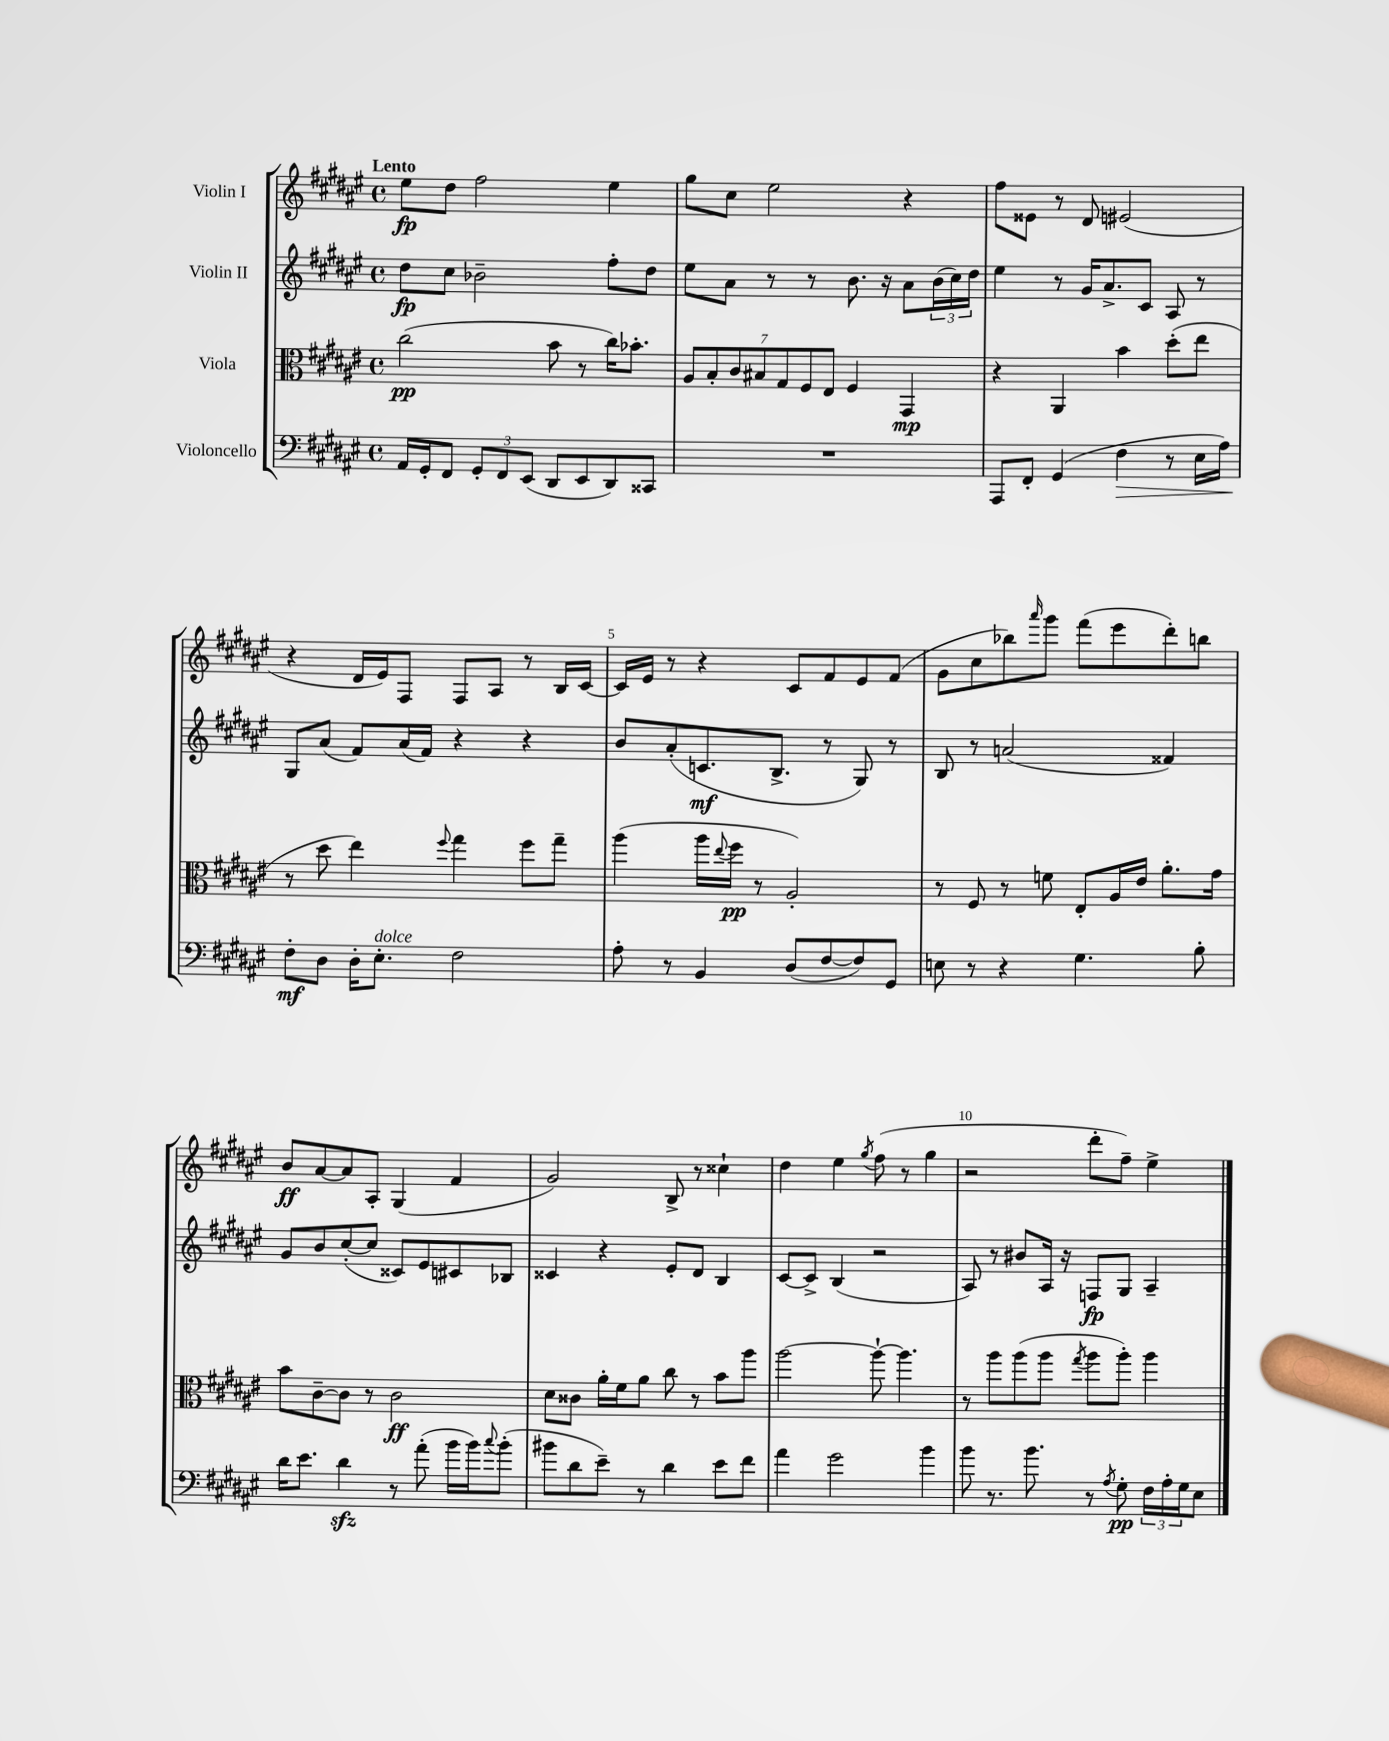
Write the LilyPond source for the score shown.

<<
\new StaffGroup <<
\new Staff = "s0" \with { instrumentName = "Violin I" } {
    \clef treble \key fis \major \defaultTimeSignature \time 4/4 \tempo "Lento"
    eis''8\fp dis''8 fis''2 eis''4 |
    gis''8 cis''8 eis''2 r4 |
    fis''8 eisis'8 r8 dis'8 eis'2( |
    r4 dis'16 eis'16) fis8 fis8 ais8 r8 b16 cis'16~ |
    cis'16 eis'16 r8 r4 cis'8 fis'8 eis'8 fis'8( |
    gis'8 cis''8 bes''8) \grace { ais'''16 } gis'''8 fis'''8( eis'''8 dis'''8-.) b''8 |
    b'8\ff ais'8~ ais'8 ais8-. gis4( fis'4 |
    gis'2) b8-> r8 cisis''4-! |
    dis''4 eis''4 \acciaccatura { gis''8 } fis''8( r8 gis''4 |
    r2 dis'''8-. fis''8--) eis''4-> \bar "|." |
}
\new Staff = "s1" \with { instrumentName = "Violin II" } {
    \clef treble \key fis \major \defaultTimeSignature \time 4/4
    dis''8\fp cis''8 bes'2-- fis''8-. dis''8 |
    eis''8 ais'8 r8 r8 b'8. r16 ais'8 \tuplet 3/2 { b'16( cis''16) dis''16 } |
    eis''4 r8 gis'16 ais'8.-> cis'8 ais8 r8 |
    gis8 ais'8( fis'8) ais'16( fis'16) r4 r4 |
    b'8 ais'8-.( c'8.\mf b8.-> r8 gis8) r8 |
    b8 r8 a'2( fisis'4) |
    gis'8 b'8 cis''8~-.( cis''8 cisis'8) eis'8 cis'8 bes8 |
    cisis'4 r4 eis'8-. dis'8 b4 |
    cis'8~ cis'8-> b4( r2 |
    ais8) r8 bis'8 ais16 r16 f8\fp gis8 ais4-- \bar "|." |
}
\new Staff = "s2" \with { instrumentName = "Viola" } {
    \clef alto \key fis \major \defaultTimeSignature \time 4/4
    cis''2\pp( b'8 r8 cis''16) bes'8.-. |
    \tuplet 7/4 { ais8 b8-. cis'8 bis8 gis8 fis8 eis8 } fis4 gis,4\mp |
    r4 ais,4 b'4 dis''8-.( eis''8 |
    r8 dis''8 eis''4) \appoggiatura { fis''8 } gis''4 fis''8 gis''8-- |
    ais''4( ais''16 \appoggiatura { eis''8 } fis''16\pp r8 ais2-.) |
    r8 fis8 r8 f'8 eis8-. ais16 eis'16 ais'8.-. gis'16 |
    b'8 cis'8~-- cis'8 r8 cis'2\ff |
    dis'8 cisis'8 ais'16-. fis'16 ais'8 cis''8 r8 b'8 ais''8 |
    ais''2~ ais''8~-! ais''4. |
    r8 ais''8 ais''8( ais''8 \acciaccatura { gis''8 } ais''8 ais''8-.) ais''4 \bar "|." |
}
\new Staff = "s3" \with { instrumentName = "Violoncello" } {
    \clef bass \key fis \major \defaultTimeSignature \time 4/4
    ais,16 gis,16-. fis,8 \tuplet 3/2 { gis,8-. fis,8 eis,8( } dis,8 eis,8 dis,8) cisis,8 |
    R1 |
    ais,,8 fis,8-. gis,4( fis4\> r8 eis16 ais16) |
    fis8-.\mf\! dis8 dis16-. eis8.-.^\markup { \italic "dolce" } fis2 |
    ais8-. r8 b,4 dis8( fis8~ fis8) gis,8 |
    e8 r8 r4 gis4. b8-. |
    dis'16 eis'8. dis'4\sfz r8 ais'8-.( b'16 b'16) \appoggiatura { cis''8 } b'8-.( |
    bis'8 dis'8 eis'8--) r8 dis'4 eis'8 fis'8 |
    ais'4 gis'2 b'4 |
    b'8 r8. b'8. r8 \acciaccatura { ais8 } gis8-.\pp \tuplet 3/2 { fis16 ais16-. gis16 } eis8 \bar "|." |
}
>>
>>
\layout { \context { \Score \override BarNumber.break-visibility = ##(#f #t #t) barNumberVisibility = #(every-nth-bar-number-visible 5) } }
